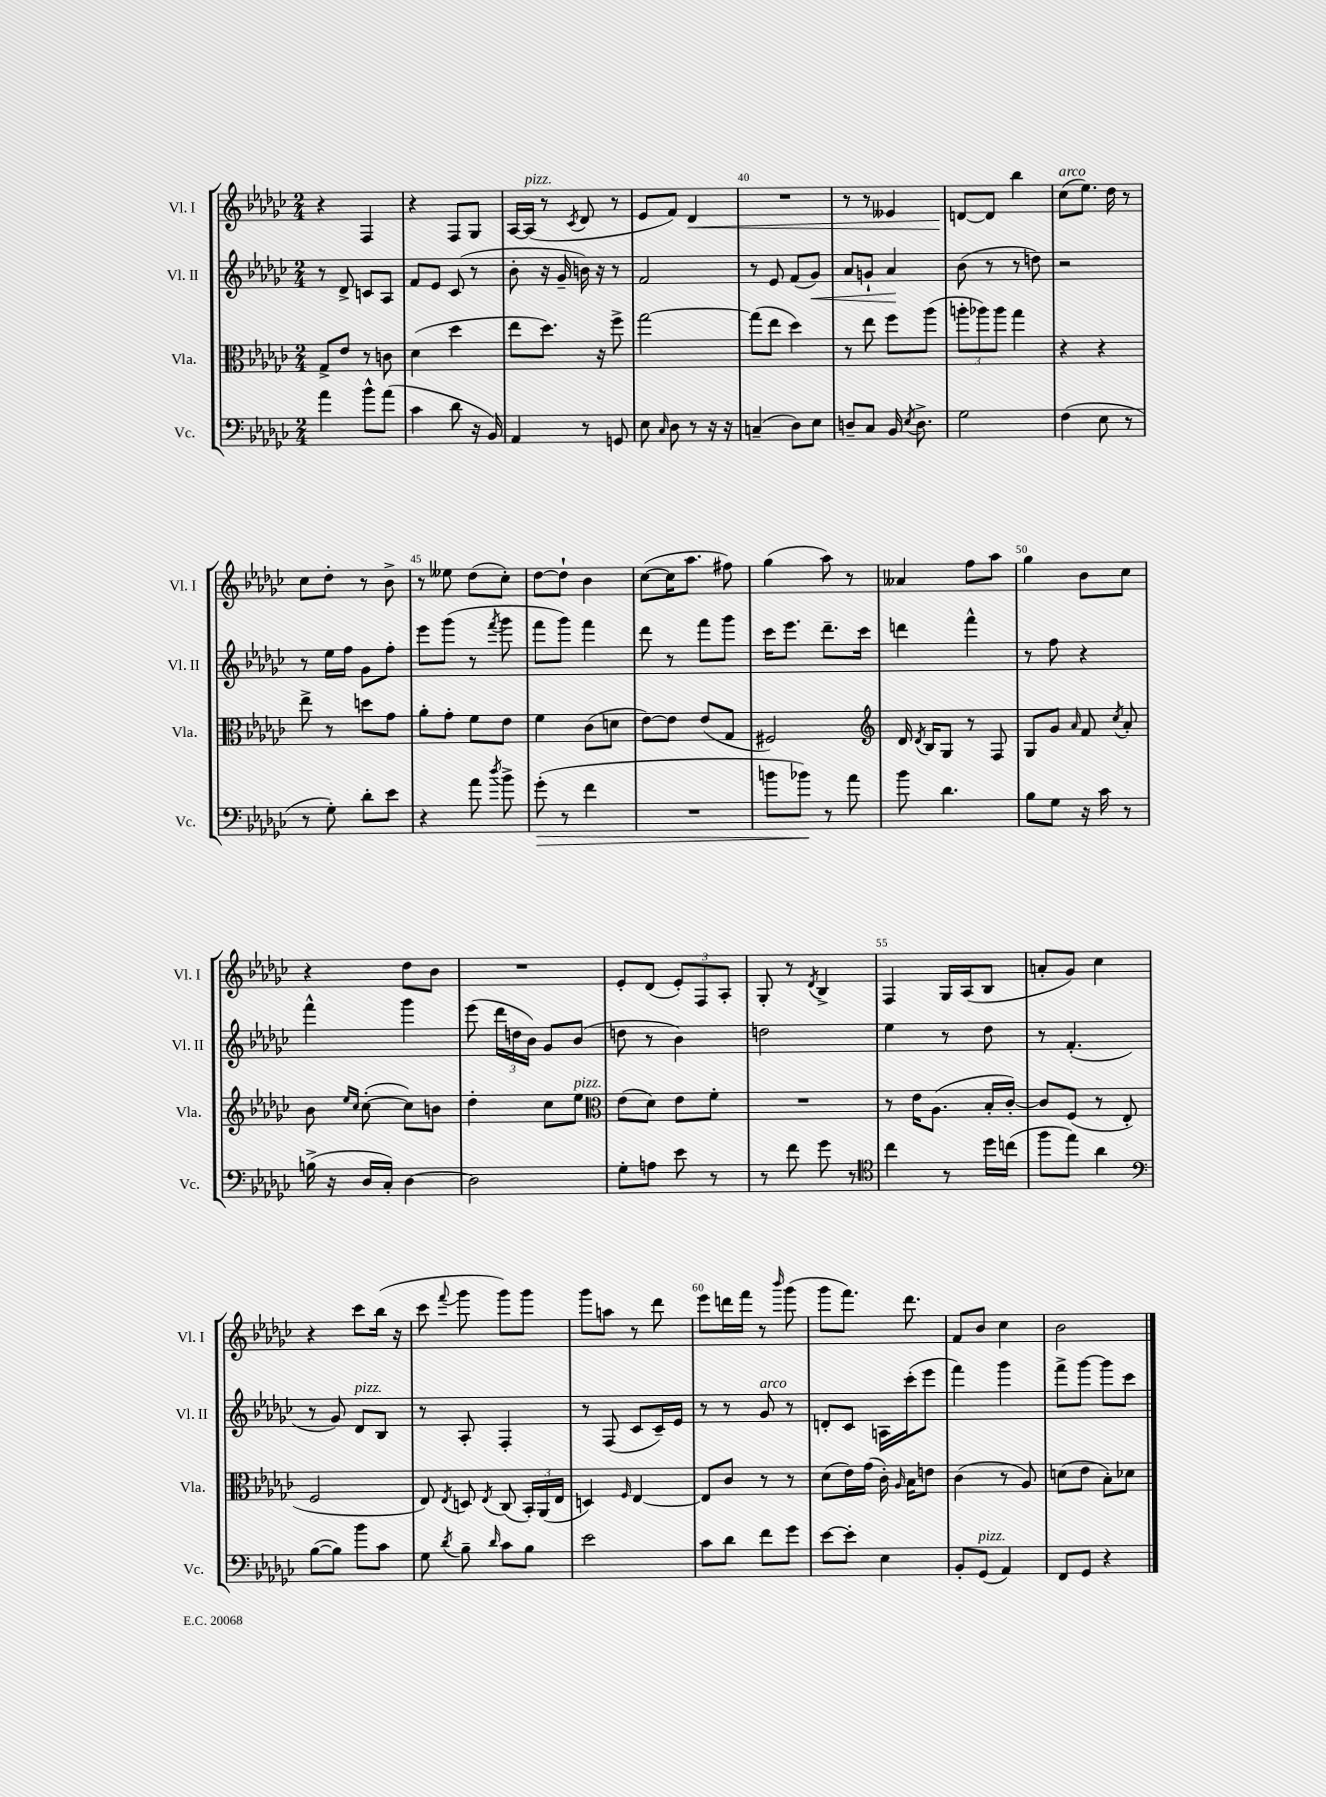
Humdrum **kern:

**kern	**kern	**kern	**kern
*staff4	*staff3	*staff2	*staff1
*clefF4	*clefC3	*clefG2	*clefG2
*k[b-e-a-d-g-c-]	*k[b-e-a-d-g-c-]	*k[b-e-a-d-g-c-]	*k[b-e-a-d-g-c-]
*M2/4	*M2/4	*M2/4	*M2/4
4a-	8G-^	8r	4r
.	8e-	8d-^	.
8b-^^	8r	8c	4F
(8a-	8c	8A-	.
=	=	=	=
4c-	(4d-	8f	4r
.	.	8e-	.
8d-	4dd-	(8c-	8F
16r	.	8r	8G-
16BB-)	.	.	.
=	=	=	=
4AA-	8ee-	8b-'	[16A-
.	.	.	(16A-]
.	8.dd-)	16r	8r
.	.	16g-~	.
.	.	.	8qc-
8r	.	16b)	8d-
.	16r	16r	.
8GG	8ff^	8r	8r
=	=	=	=
8E-	[2gg-	2f	8e-
16qqC-	.	.	.
8D-	.	.	8f)
8r	.	.	4d-
16r	.	.	.
16r	.	.	.
=	=	=	=
(4C~	(8gg-]	8r	2r
.	8ee-	8e-	.
8D-)	4dd-)	(8f	.
8E-	.	8g-)	.
=	=	=	=
8D~	8r	8a-	8r
8C-	8ee-	8g`	8r
16BB-	8ff	4a-	4e--
8qE-	.	.	.
8.D^	.	.	.
.	(8aa-	.	.
=	=	=	=
2G-	12aa'	(8b-	[8d
.	12aa-)	.	.
.	.	8r	8d]
.	12aa-	.	.
.	4gg-	8r	4bb-
.	.	8dd)	.
=	=	=	=
(4F	4r	2r	(8cc-
.	.	.	8.ee-)
8E-	4r	.	.
.	.	.	16dd-
8r	.	.	8r
=	=	=	=
8r	8ee-^	8r	8cc-
8G-')	8r	16ee-	8dd-'
.	.	16ff	.
8d-'	8dd	8g-	8r
8e-	8g-	8ff'	8b-^
=	=	=	=
4r	8a-'	8eee-	8r
.	8g-'	(8ggg-	8ee--
8a-	8f	8r	(8dd-
8qdd-	.	8qfff	.
8b-^	8e-	8ggg-	8cc-')
=	=	=	=
(8g-'	4f	8fff	[8dd-
8r	.	8ggg-)	8dd-`]
4f	(8c-	4fff	4b-
.	8d	.	.
=	=	=	=
2r	[8e-)	8ddd-	([8cc-
.	8e-]	8r	16cc-]
.	.	.	8.aa-
.	(8e-	8fff	.
.	8G-	8ggg-	8ff#)
=	=	=	=
8b	2F#)	16ccc-	(4gg-
.	.	8.eee-	.
8b-)	.	.	.
8r	.	8.ddd-~	8aa-)
8a-	.	.	8r
.	.	16ccc-	.
=	=	=	=
*	*clefG2	*	*
8b-	16d-	4ddd	4a--
.	8qd-	.	.
.	16B-	.	.
4.d-	8G-	.	.
.	8r	4fff^^	8ff
.	8F	.	8aa-
=	=	=	=
8B-	8G-	8r	4gg-
8G-	8g-	8ff	.
.	16qqa-	.	.
16r	8f	4r	8b-
16c-	.	.	.
.	8qcc-	.	.
8r	8a-'	.	8cc-
=	=	=	=
(16B^	8b-	4fff^^	4r
16r	.	.	.
.	16qqee-	.	.
.	16qqcc-	.	.
16D-	([8cc-'	.	.
16C-')	.	.	.
[4D-	8cc-])	4ggg-	8dd-
.	8b	.	8b-
=	=	=	=
2D-]	4dd-'	(8eee-	2r
.	.	24ddd-	.
.	.	24dd	.
.	.	24b-)	.
.	8cc-	8g-	.
.	8ee-	(8b-	.
=	=	=	=
*	*clefC3	*	*
8G-'	(8e-	8dd	8e-'
8A	8d-)	8r	(8d-
8e-	8e-	4b-)	12e-')
.	.	.	12F
8r	8f'	.	.
.	.	.	12A-'
=	=	=	=
8r	2r	2dd	8G-'
8f	.	.	8r
.	.	.	8qd-
8g-	.	.	4B-^
8r	.	.	.
=	=	=	=
*clefC4	*	*	*
4cc-	8r	4ee-	4F
.	16e-	.	.
.	(8.A-	.	.
8r	.	8r	16G-
.	.	.	(16A-
16dd-	16B-'	8dd-	8B-
(16cc	[16c-')	.	.
=	=	=	=
8ff	8c-]	8r	8a'
8ee-)	(8F	(4.f'	8g-)
4a-	8r	.	4cc-
.	8E-'	.	.
=	=	=	=
*clefF4	*	*	*
([8B-	2F	8r	4r
8B-])	.	8g-)	.
8b-	.	8d-	8ccc-
8c-	.	8B-	(16bb-
.	.	.	16r
=	=	=	=
8G-	8E-)	8r	8ccc-
8qd-	8qE-	.	8qqfff
8B-~	8D	8A-'	8ggg-
16qqd-	8qE-	.	.
8c-	(8C-	4F'	8ggg-)
8B-	24BB-')	.	8ggg-
.	(24AA-	.	.
.	24E-	.	.
=	=	=	=
2e-	4D)	8r	8ggg-
.	.	(8F	8aa
.	16qqF	.	.
.	[4E-	8c-	8r
.	.	16c-~)	8ddd-
.	.	16e-	.
=	=	=	=
8c-	8E-]	8r	8eee-
8d-	8c-	8r	16ddd
.	.	.	16fff
8f	8r	8g-	8r
.	.	.	16qqbbb-
8g-	8r	8r	(8ggg-
=	=	=	=
[8e-	(8d-	8d'	8ggg-
8e-']	16e-)	8c-	8.fff)
.	(16g-	.	.
4E-	16c-')	16A	.
.	16qqA-	.	.
.	16B-	(16ccc-'	8.ddd-
.	8e	8eee-	.
=	=	=	=
8BB-'	(4c-	4fff)	8f
(8GG-	.	.	8b-
4AA-)	8r	4ggg-	4cc-
.	8A-)	.	.
=	=	=	=
8FF	(8d	8fff^	2b-
8GG-	8e-	[8ggg-	.
4r	8B-')	8ggg-]	.
.	8d-	8ccc-	.
==	==	==	==
*-	*-	*-	*-
